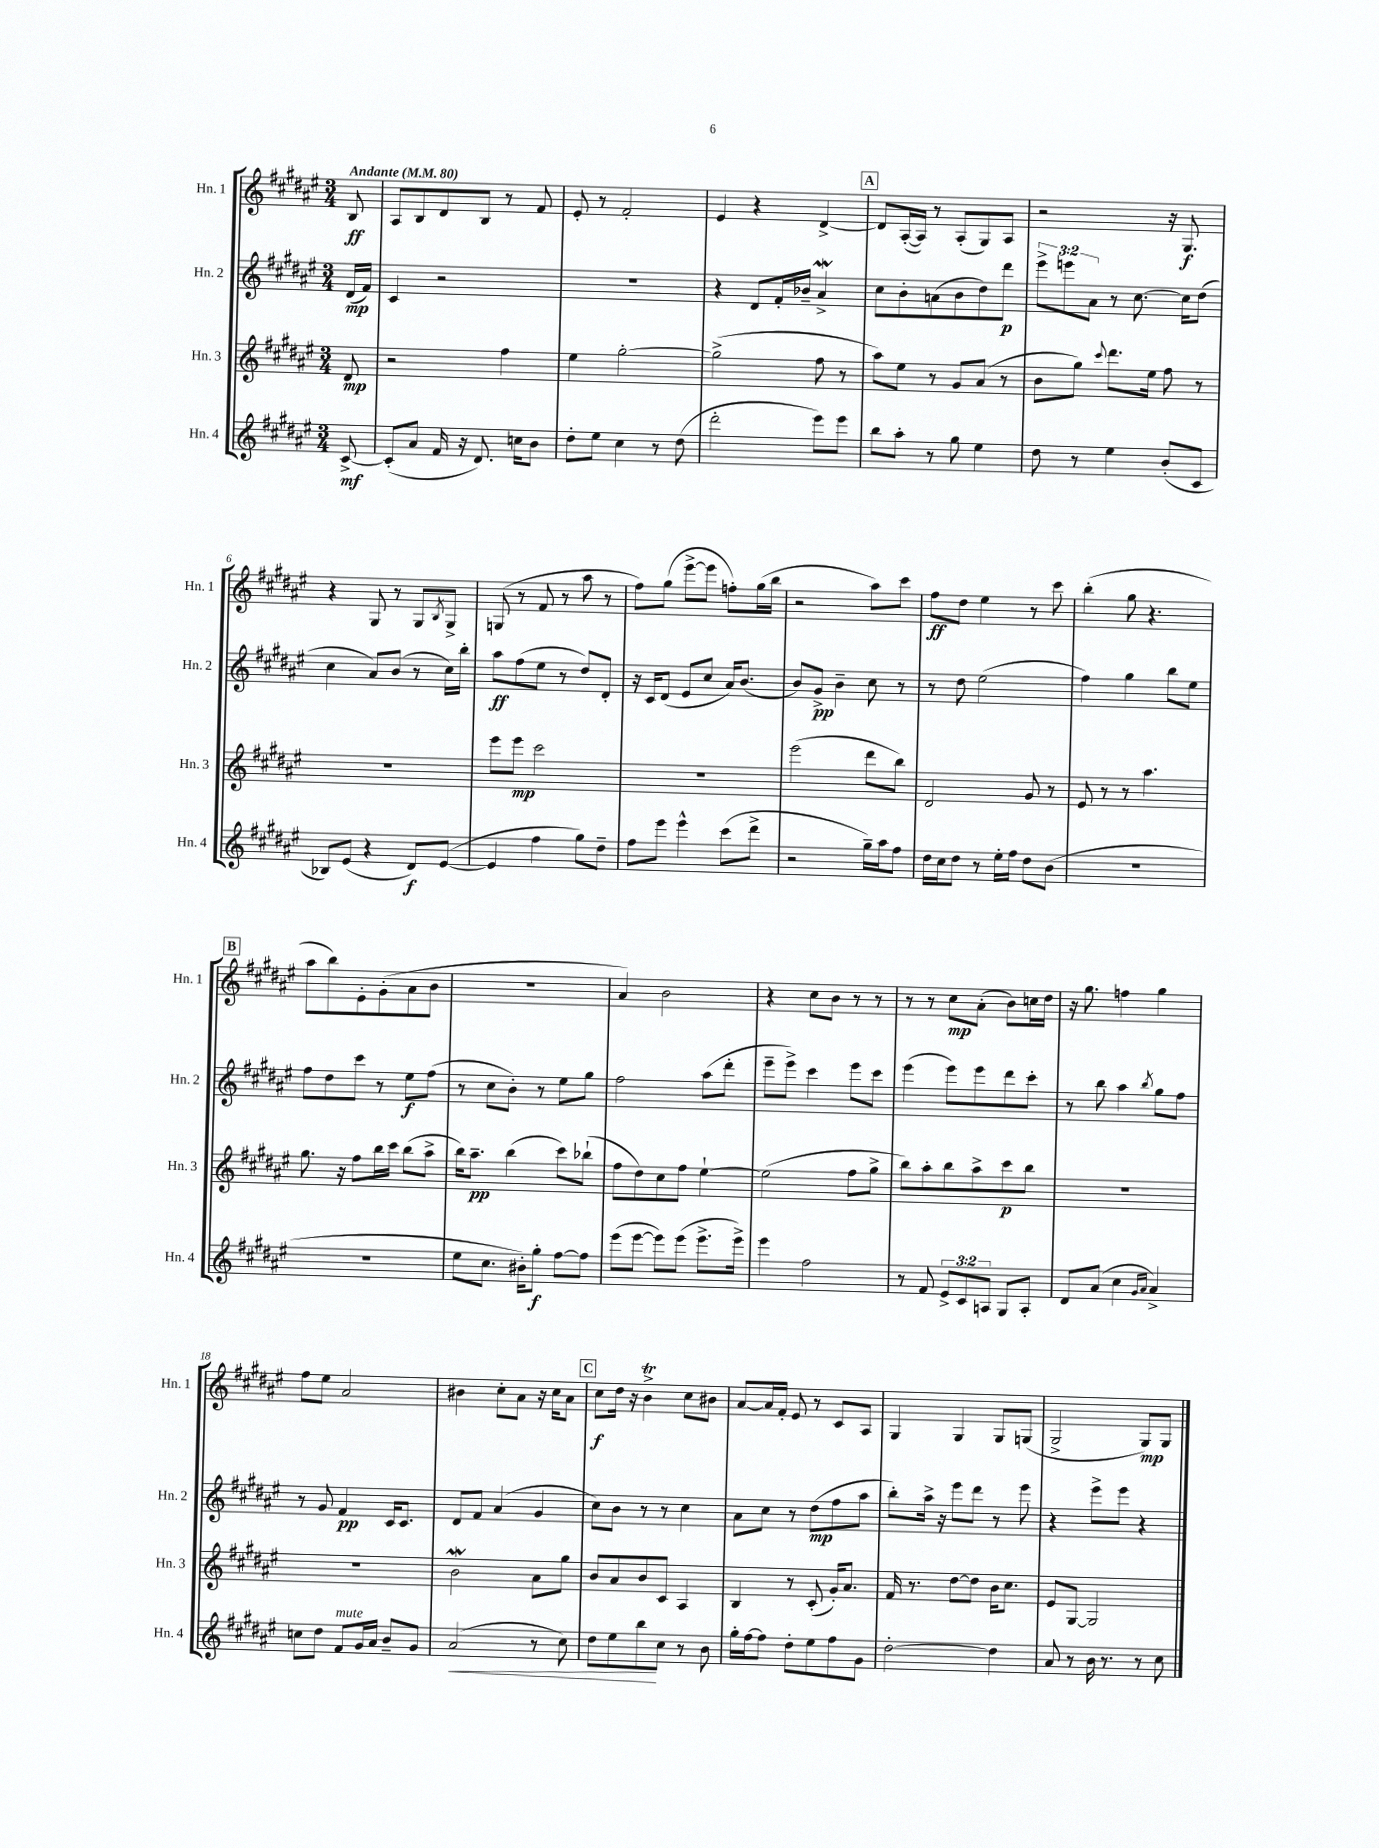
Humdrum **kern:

**kern	**dynam	**kern	**dynam	**kern	**dynam	**kern	**dynam
*part4	*part4	*part3	*part3	*part2	*part2	*part1	*part1
*staff4	*staff4	*staff3	*staff3	*staff2	*staff2	*staff1	*staff1
*I"Hn. 4	*	*I"Hn. 3	*	*I"Hn. 2	*	*I"Hn. 1	*
*I'Hn. 4	*	*I'Hn. 3	*	*I'Hn. 2	*	*I'Hn. 1	*
*clefG2	*	*clefG2	*	*clefG2	*	*clefG2	*
*k[f#c#g#d#a#e#]	*	*k[f#c#g#d#a#e#]	*	*k[f#c#g#d#a#e#]	*	*k[f#c#g#d#a#e#]	*
*M3/4	*	*M3/4	*	*M3/4	*	*M3/4	*
*MM80	*	*MM80	*	*MM80	*	*MM80	*
=	=	=	=	=	=	=	=
!	!	!	!	!	!	!LO:TX:a:B:t=Andante	!
[8c#^/	mf	8d#/	mp	(16d#/LL	mp	8B/	ff
.	.	.	.	16f#/JJ)	.	.	.
=1	=1	=1	=1	=1	=1	=1	=1
(8c#'/L]	.	2r	.	4c#/	.	8A#/L	.
8a#/J	.	.	.	.	.	8B/	.
16f#/	.	.	.	2r	.	8d#/	.
16r	.	.	.	.	.	.	.
8.d#/)	.	.	.	.	.	8B/J	.
.	.	4ff#\	.	.	.	8r	.
16ccn\KL	.	.	.	.	.	.	.
8b\J	.	.	.	.	.	8f#/	.
=2	=2	=2	=2	=2	=2	=2	=2
8dd#'\L	.	4ee#\	.	2.r	.	8e#'/	.
8ee#\J	.	.	.	.	.	8r	.
4cc#\	.	[2gg#'\	.	.	.	2f#'/	.
8r	.	.	.	.	.	.	.
(8dd#\	.	.	.	.	.	.	.
=3	=3	=3	=3	=3	=3	=3	=3
2ddd#'\	.	(2gg#^\]	.	4r	.	4e#/	.
.	.	.	.	8d#/L	.	4r	.
.	.	.	.	16f#'/L	.	.	.
.	.	.	.	16b-X~/JJ	.	.	.
8eee#\L)	.	8ff#\	.	4a#W^/	.	[4d#^/	.
8eee#\J	.	8r	.	.	.	.	.
!!LO:REH:place=s1:t=A
=4	=4	=4	=4	=4	=4	=4	=4
8bb\L	.	8aa#\L)	.	8cc#\L	.	8d#/L]	.
8aa#'\J	.	8ee#\J	.	8b'\	.	([16A#'/L	.
.	.	.	.	.	.	16A#/JJ])	.
8r	.	8r	.	(8an\	.	8r	.
8gg#\	.	8g#/L	.	8b\	.	(8A#'/L	.
4ee#\	.	(8a#/J	.	8dd#\)	.	8G#/)	.
.	.	8r	.	8ddd#\J	p	8A#/J	.
=5	=5	=5	=5	=5	=5	=5	=5
8dd#\	.	8b\L	.	12eee#^\L	.	2r	.
.	.	.	.	12eeen\	.	.	.
8r	.	8gg#\J)	.	.	.	.	.
.	.	.	.	12a#\J	.	.	.
.	.	8qqccc#/	.	.	.	.	.
4ee#\	.	8.ddd#\L	.	8r	.	.	.
.	.	.	.	[8.cc#\	.	.	.
.	.	16ee#\Jk	.	.	.	.	.
(8b'/L	.	8ff#\	.	.	.	16r	.
.	.	.	.	16cc#\KL]	.	8.G#/	f
8c#/J	.	8r	.	(8dd#\J	.	.	.
!!LO:LB:g=z
=6	=6	=6	=6	=6	=6	=6	=6
8B-X/L)	.	2.r	.	4cc#\	.	4r	.
(8e#/J	.	.	.	.	.	.	.
4r	.	.	.	8a#/L)	.	8G#/	.
.	.	.	.	(8b/J	.	8r	.
8d#/L)	f	.	.	8r	.	8G#/L	.
.	.	.	.	.	.	8qB/	.
([8e#/J	.	.	.	16cc#\LL)	.	8G#^/J	.
.	.	.	.	16bb'\JJ	.	.	.
=7	=7	=7	=7	=7	=7	=7	=7
4e#/]	.	8eee#\L	.	8aa#\L	ff	(8Gn/	.
.	.	8eee#\J	mp	(8ff#\	.	8r	.
4ff#\	.	2ccc#\	.	8ee#\J	.	8f#/	.
.	.	.	.	8r	.	8r	.
8gg#\L)	.	.	.	8dd#/L)	.	8aa#\	.
8dd#~\J	.	.	.	8d#'/J	.	8r	.
=8	=8	=8	=8	=8	=8	=8	=8
8ff#\L	.	2.r	.	16r	.	8ff#\L)	.
.	.	.	.	16c#/KL	.	.	.
8eee#\J	.	.	.	(8d#/J	.	(8gg#\J	.
4eee#^^\	.	.	.	8e#/L	.	[8eee#^\L	.
.	.	.	.	8cc#/J	.	8eee#\J]	.
(8ccc#\L	.	.	.	16a#/KL)	.	8ffn'\L)	.
.	.	.	.	(8.b/J	.	.	.
8ddd#^\J	.	.	.	.	.	(16gg#\L	.
.	.	.	.	.	.	16bb\JJ	.
=9	=9	=9	=9	=9	=9	=9	=9
2r	.	(2eee#\	.	8b/L)	.	2r	.
.	.	.	.	8g#^/J	pp	.	.
.	.	.	.	4b~\	.	.	.
16gg#~\LL)	.	8ddd#\L	.	8cc#\	.	8aa#\L)	.
16aa#\J	.	.	.	.	.	.	.
8ff#\J	.	8bb\J)	.	8r	.	8ccc#\J	.
=10	=10	=10	=10	=10	=10	=10	=10
16dd#\LL	.	2d#/	.	8r	.	8ff#\L	ff
16cc#\J	.	.	.	.	.	.	.
8dd#\J	.	.	.	8dd#\	.	8dd#\J	.
8r	.	.	.	(2ee#\	.	4ee#\	.
16ee#'\LL	.	.	.	.	.	.	.
16ff#\JJ	.	.	.	.	.	.	.
8dd#\L	.	8g#/	.	.	.	8r	.
(8b\J	.	8r	.	.	.	8ccc#\	.
=11	=11	=11	=11	=11	=11	=11	=11
2.r	.	8e#/	.	4ff#\)	.	(4bb'\	.
.	.	8r	.	.	.	.	.
.	.	8r	.	4gg#\	.	8gg#\	.
.	.	4.aa#\	.	.	.	4.r	.
.	.	.	.	8bb\L	.	.	.
.	.	.	.	8ee#\J	.	.	.
!!LO:LB:g=z
!!LO:REH:place=s1:t=B
=12	=12	=12	=12	=12	=12	=12	=12
2.r	.	8.gg#\	.	8ff#\L	.	8aa#\L	.
.	.	.	.	8dd#\	.	8bb\)	.
.	.	16r	.	.	.	.	.
.	.	8ff#\L	.	8ccc#\J	.	8e#'\	.
.	.	16bb\L	.	8r	.	(8g#'\	.
.	.	16ccc#\JJ	.	.	.	.	.
.	.	(8bb\L	.	8ee#\L	f	8a#\	.
.	.	8aa#^\J	.	(8ff#\J	.	8b\J	.
=13	=13	=13	=13	=13	=13	=13	=13
8ee#\L	.	16bb\KL)	.	8r	.	2.r	.
.	.	8.aa#~\J	pp	.	.	.	.
8.cc#\J	.	.	.	8cc#\L	.	.	.
.	.	(4bb\	.	8b'\J)	.	.	.
16b#X'\KL)	.	.	.	.	.	.	.
8gg#'\J	f	.	.	8r	.	.	.
[8ff#\L	.	8ccc#\L)	.	8ee#\L	.	.	.
8ff#\J]	.	(8bb-X`\J	.	8gg#\J	.	.	.
=14	=14	=14	=14	=14	=14	=14	=14
(8eee#\L	.	8ff#\L	.	2ff#\	.	4a#/)	.
[8eee#\J	.	8dd#\)	.	.	.	.	.
8eee#\L])	.	8cc#\	.	.	.	2b\	.
(8eee#\J	.	8ff#\J	.	.	.	.	.
8.eee#^\L	.	[4ee#`\	.	(8aa#\L	.	.	.
.	.	.	.	8ddd#'\J	.	.	.
16eee#^\Jk)	.	.	.	.	.	.	.
=15	=15	=15	=15	=15	=15	=15	=15
4eee#\	.	(2ee#\]	.	8eee#~\L	.	4r	.
.	.	.	.	8eee#^\J)	.	.	.
2ff#\	.	.	.	4ccc#\	.	8cc#\L	.
.	.	.	.	.	.	8b\J	.
.	.	8ff#\L	.	8eee#\L	.	8r	.
.	.	8gg#^\J	.	8ccc#\J	.	8r	.
=16	=16	=16	=16	=16	=16	=16	=16
8r	.	8bb\L)	.	(4eee#\	.	8r	.
8f#/	.	8aa#'\	.	.	.	8r	.
12e#^/L	.	8bb\	.	8eee#\L)	.	8cc#\L	mp
12c#/	.	.	.	.	.	.	.
.	.	8aa#^\	.	8eee#\	.	(8a#'\J	.
12An/J	.	.	.	.	.	.	.
8G#/L	.	8ccc#\	p	8ddd#\	.	8b\L)	.
8A'/J	.	8bb\J	.	8ccc#'\J	.	16ccn\L	.
.	.	.	.	.	.	16dd#\JJ	.
=17	=17	=17	=17	=17	=17	=17	=17
8d#/L	.	2.r	.	8r	.	16r	.
.	.	.	.	.	.	8.gg#\	.
(8a#/J	.	.	.	8bb\	.	.	.
4cc#\	.	.	.	4aa#\	.	4ffn\	.
16qqg#/LL	.	.	.	.	.	.	.
16qqa#/JJ	.	.	.	8qbb/	.	.	.
4a#^/)	.	.	.	8gg#\L	.	4gg#\	.
.	.	.	.	8ff#\J	.	.	.
!!LO:LB:g=z
=18	=18	=18	=18	=18	=18	=18	=18
8ccn\L	.	2.r	.	8r	.	8ff#\L	.
8dd#\J	.	.	.	8g#/	.	8ee#\J	.
!LO:TX:a:i:t=mute	!	!	!	!	!	!	!
8f#/L	.	.	.	4f#/	pp	2a#/	.
16g#/L	.	.	.	.	.	.	.
16a#/JJ	.	.	.	.	.	.	.
8b~/L	.	.	.	16c#/KL	.	.	.
.	.	.	.	8.c#/J	.	.	.
8g#/J	.	.	.	.	.	.	.
=19	=19	=19	=19	=19	=19	=19	=19
!	!LO:HP:b	!	!	!	!	!	!
(2a#/	<	2bw\	.	8d#/L	.	4b#X\	.
.	.	.	.	8f#/J	.	.	.
.	.	.	.	(4a#/	.	8cc#'\L	.
.	.	.	.	.	.	8a#\J	.
8r	.	8a#\L	.	4g#/	.	16r	.
.	.	.	.	.	.	16cc#\KL	.
8cc#\)	.	8gg#\J	.	.	.	8a#\J	.
!!LO:REH:place=s1:t=C
=20	=20	=20	=20	=20	=20	=20	=20
8dd#\L	.	8b/L	.	8cc#\L)	.	8cc#\L	f
8ee#\	.	8a#/	.	8b\J	.	16dd#\Jk	.
.	.	.	.	.	.	16r	.
8bb\	.	8b/	.	8r	.	4bT^\	.
8cc#\J	[	8c#/J	.	8r	.	.	.
8r	.	4A#/	.	4cc#\	.	8cc#\L	.
8b\	.	.	.	.	.	8b#X\J	.
=21	=21	=21	=21	=21	=21	=21	=21
16gg#'\LL	.	4B/	.	8a#\L	.	[8a#/L	.
[16ff#\J	.	.	.	.	.	.	.
8ff#\J]	.	.	.	8cc#\J	.	16a#/L]	.
.	.	.	.	.	.	16f#'/JJ	.
8dd#'\L	.	8r	.	8r	.	8e#/	.
8ee#\	.	(8c#'/	.	(8dd#\L	mp	8r	.
8ff#\	.	16g#'/KL)	.	8ff#\	.	8c#/L	.
.	.	8.a#/J	.	.	.	.	.
8g#\J	.	.	.	8aa#\J	.	8A#/J	.
=22	=22	=22	=22	=22	=22	=22	=22
[2dd#'\	.	16f#/	.	8bb'\L)	.	4G#/	.
.	.	8.r	.	.	.	.	.
.	.	.	.	16aa#^\Jk	.	.	.
.	.	.	.	16r	.	.	.
.	.	[8dd#\L	.	8eee#\L	.	4G#/	.
.	.	8dd#\J]	.	8ddd#\J	.	.	.
4dd#\]	.	16b\KL	.	8r	.	8G#/L	.
.	.	8.cc#\J	.	.	.	.	.
.	.	.	.	8eee#\	.	(8Gn/J	.
=23	=23	=23	=23	=23	=23	=23	=23
8a#/	.	8e#/L	.	4r	.	2G#^/	.
8r	.	[8G#/J	.	.	.	.	.
16b\	.	2G#/]	.	8eee#^\L	.	.	.
8.r	.	.	.	.	.	.	.
.	.	.	.	8eee#\J	.	.	.
8r	.	.	.	4r	.	8G#/L)	mp
8cc#\	.	.	.	.	.	8G#/J	.
==	==	==	==	==	==	==	==
*-	*-	*-	*-	*-	*-	*-	*-
